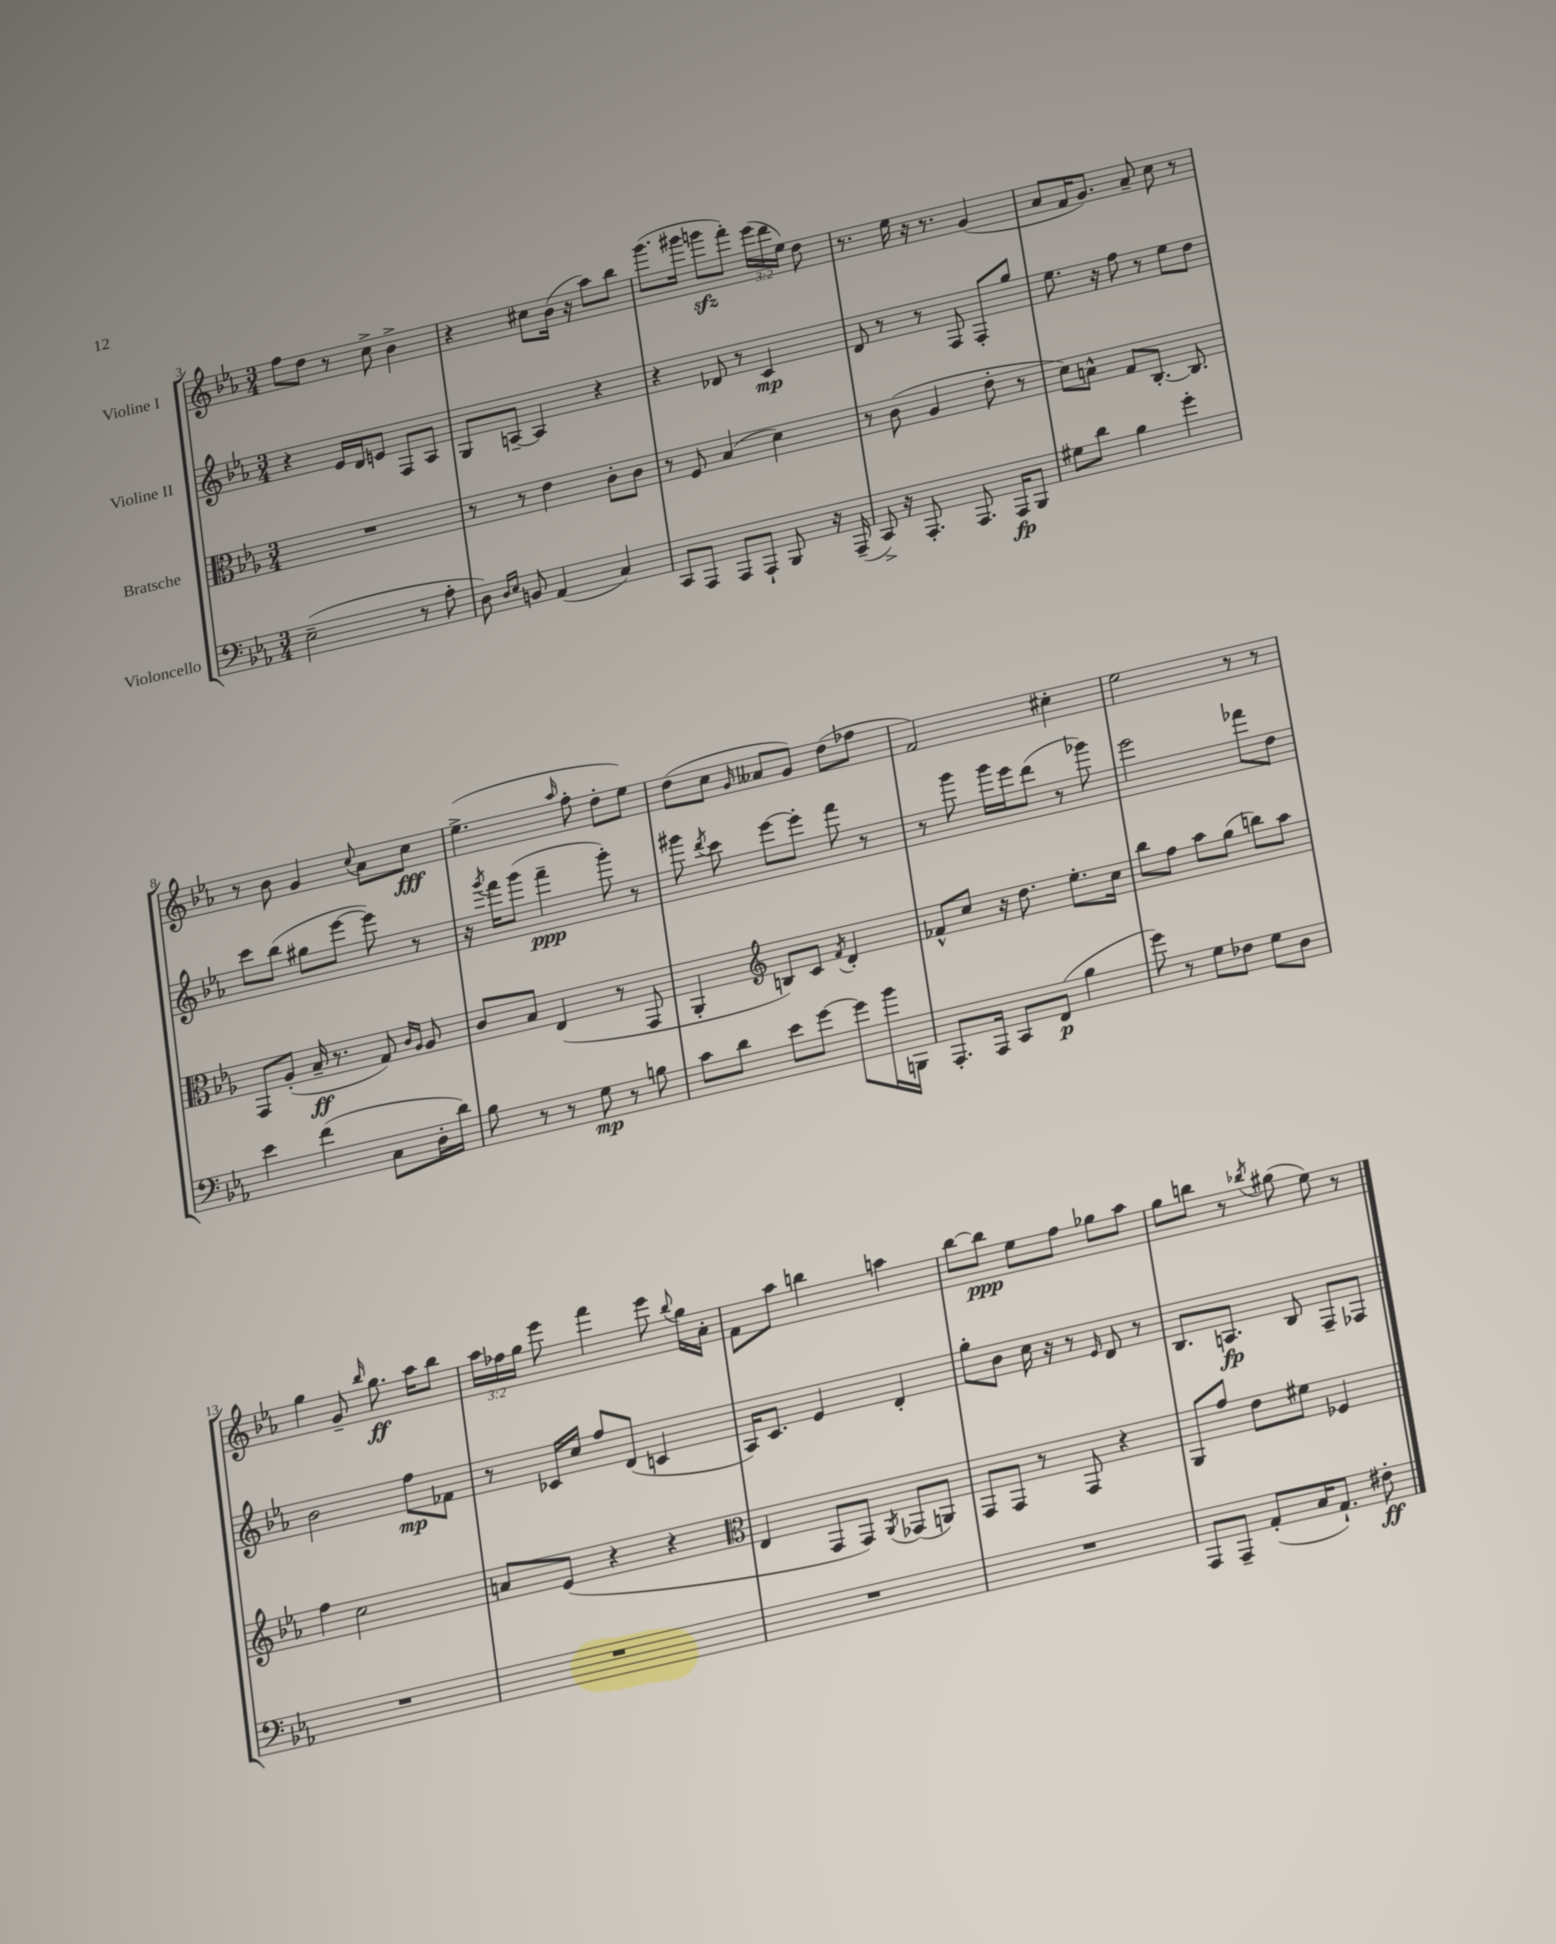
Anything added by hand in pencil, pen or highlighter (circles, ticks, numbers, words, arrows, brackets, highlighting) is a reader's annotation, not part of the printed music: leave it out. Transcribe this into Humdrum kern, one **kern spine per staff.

**kern	**kern	**kern	**kern
*staff4	*staff3	*staff2	*staff1
*clefF4	*clefC3	*clefG2	*clefG2
*k[b-e-a-]	*k[b-e-a-]	*k[b-e-a-]	*k[b-e-a-]
*M3/4	*M3/4	*M3/4	*M3/4
(2E-~	2.r	4r	8ff
.	.	.	8dd
.	.	16e-	8r
.	.	16d	.
.	.	8e	8cc^
8r	.	8F	4b-^
8A-'	.	8A-	.
=	=	=	=
8D)	8r	8G	4r
16qqD	.	.	.
16qqE-	.	.	.
8BB	8r	[8A~	.
(4AA-	4e-	4A]	8cc#
.	.	.	(16b-
.	.	.	16r
4C)	8c'	4r	8aa-)
.	8c	.	8bb-
=	=	=	=
8CC	8r	4r	(8.ggg
8AAA-	8F	.	.
.	.	.	16ggg#
8AAA-	(4B-	8d-	8ggg
8AAA-`	.	8r	8fff')
8BBB-	4d)	4c	(24eee-
.	.	.	24ddd
.	.	.	24ee-)
16r	.	.	8dd
(16AAA-~	.	.	.
=	=	=	=
8CC^)	8r	8d	8.r
16r	(8c	8r	.
8.AAA-'	.	.	16ee-
.	4A-	8r	16r
.	.	.	8.r
8.AAA-	.	8F	.
.	8e-'	8F'	(4g
16AAA-	.	.	.
8BBB-	8r	8gg	.
=	=	=	=
8G#	8d)	8.ee-	8a-
8d	8B^^	.	16f
.	.	16r	8.g)
4B-	8G	8ff	.
.	[8.C'	8r	8a-~
4g'	.	8ee-	8cc
.	8.C]	.	.
.	.	8dd	8r
=	=	=	=
4e-	8GG	8ccc	8r
.	(8A-'	(8bb-	8b-
(4f	16B-~	8gg#	4g
.	8.r	.	.
.	.	[8eee-	.
.	.	.	8qqcc
8C	8G)	8eee-])	8a-
.	16qqc	.	.
.	16qqA-	.	.
16D'	8A-	8r	8cc
16d)	.	.	.
=	=	=	=
8B-	8c	16r	(4.ee-^
.	.	8qggg	.
.	.	16fff	.
8r	8B-	(8ggg	.
8r	(4E-	4fff~	.
.	.	.	16qqaa-
8G	.	.	8ff'
8r	8r	8ggg')	8dd'
8B	8GG	8r	8ee-)
=	=	=	=
8c	4AA-'	8ggg#	(8dd
.	.	8qddd	.
8d	.	8ccc	8cc
*	*clefG2	*	*
.	.	.	16qqg
8e-	8B)	[8eee-	8a--
[8g	8c	8eee-']	8g)
.	8qf	.	.
8g]	4d'	8fff	(8dd
16b-	.	8r	8ff-
16BBB	.	.	.
=	=	=	=
8.AAA-'	8f-^^	8r	2f)
.	8cc	8ggg	.
16AAA-	.	.	.
8CC	16r	16ggg	.
.	8.dd	16eee-	.
(8FF	.	(8ddd	.
4B-	8.ee-'	8r	4cc#'
.	.	8ggg-)	.
.	16cc	.	.
=	=	=	=
8g)	8bb-	2eee-	2ee-
8r	8ff	.	.
8G	8aa-	.	.
8F-	(8gg	.	.
8G	8bb)	8fff-	8r
8D	8aa-	8dd	8r
=	=	=	=
2.r	4ff	2b-	4gg
.	2cc	.	8g~
.	.	.	16qqbb-
.	.	.	8.gg
.	.	8ff	.
.	.	.	16aa-
.	.	8f-	8bb-
=	=	=	=
2.r	8a	8r	24aa-
.	.	.	24ff-
.	.	.	24gg
.	(8e-	16c-	8eee-
.	.	16cc	.
.	4r	8ff	4fff
.	.	(8d	.
.	4r	4c	8eee-
.	.	.	8qqbb-
.	.	.	16gg
.	.	.	16a-'
=	=	=	=
*	*clefC3	*	*
2.r	4E-	16A-)	8f
.	.	8.c	.
.	.	.	8aa-
.	8GG	4e-	4bb
.	8GG)	.	.
.	8qAA-	.	.
.	(8GG-	4d'	4aa
.	8AA)	.	.
=	=	=	=
2.r	8GG	8gg'	[8bb-
.	8GG	8b-	8bb-]
.	8r	16cc	8ee-
.	.	16r	.
.	8GG	8r	8ff
.	.	16qqe-	.
.	4r	8d	8gg-
.	.	8r	8aa-
=	=	=	=
8AAA-	8AA-	8.B-	8gg
8AAA-~	8g	.	8bb
.	.	8.A	.
(8AA-'	8e-	.	8r
.	.	.	8qbb-
16C	8f#	8B-	(8gg#
8.AA-`)	.	.	.
.	4F-	8F~	8ee-)
8F#'	.	8F-	8r
==	==	==	==
*-	*-	*-	*-
